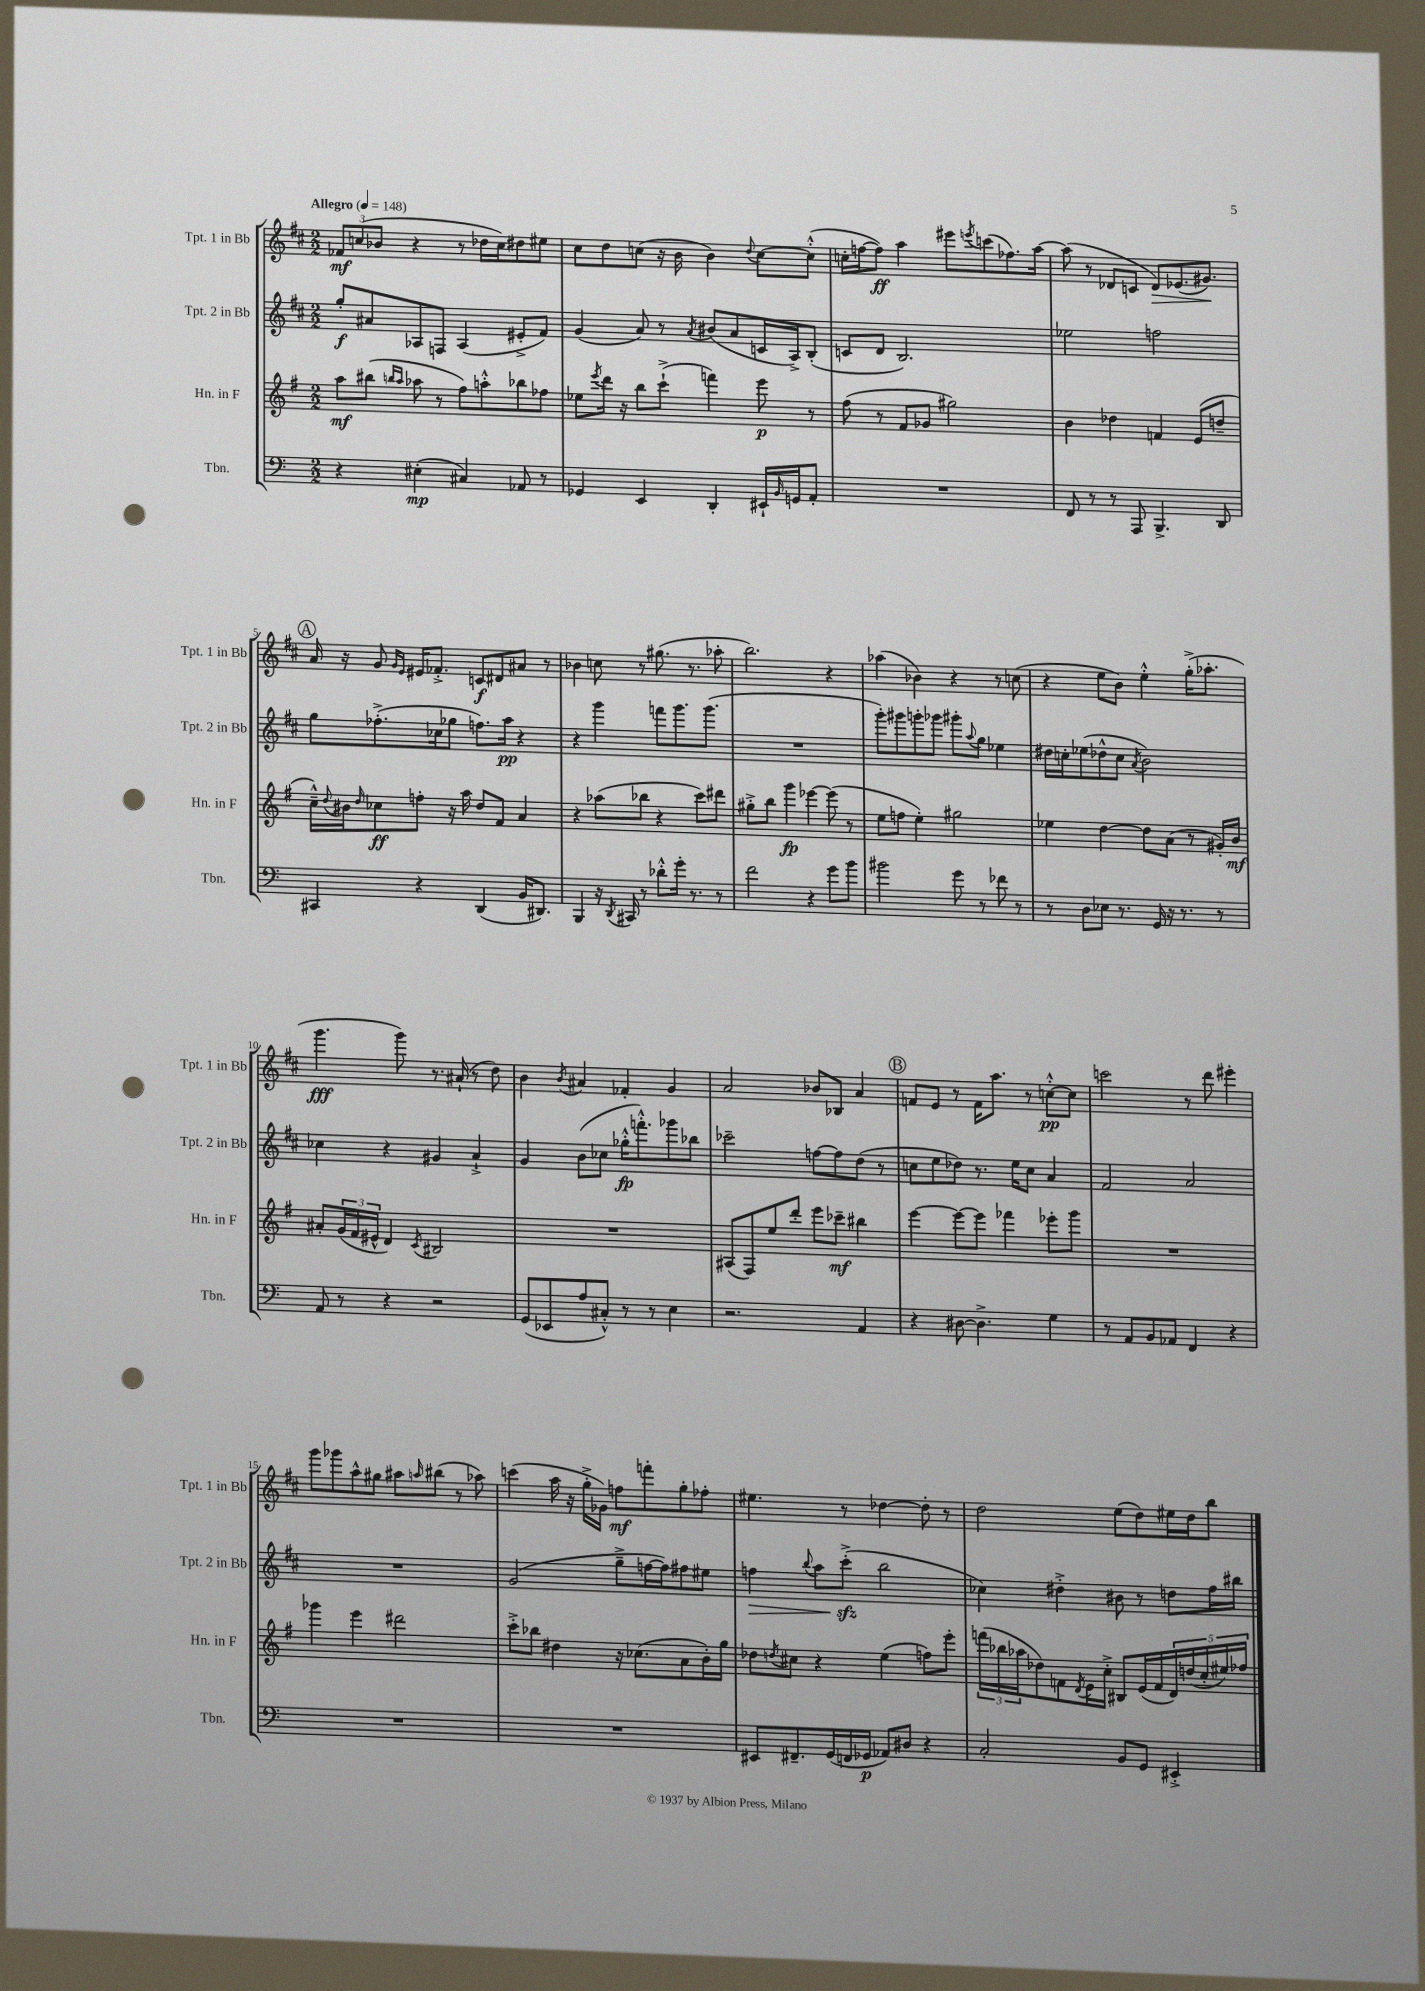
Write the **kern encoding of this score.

**kern	**kern	**kern	**kern
*staff4	*staff3	*staff2	*staff1
*clefF4	*clefG2	*clefG2	*clefG2
*k[]	*k[f#]	*k[f#c#]	*k[f#c#]
*M2/2	*M2/2	*M2/2	*M2/2
*MM148	*MM148	*MM148	*MM148
4r	8aa\L	8gg'/L	12f-/L
.	.	.	(12cc/
.	(8bb#\J	8a#/	.
.	.	.	12b-/J
.	16qqbb/LL	.	.
.	16qqaa/JJ	.	.
(4E#'\	8aa-\	8A-/	4r
.	8r	8F/J	.
4C#/)	8ff#\L)	(4A-/	8r
.	8aa'^^\	.	16dd-\LL
.	.	.	16cc\J)
8AA-/	8bb-\	8e#'^/L	8dd#\
8r	8ff-\J	8f#/J)	8ee#\J
=	=	=	=
4GG-/	8ee-\L	(4g/	8cc#\L
.	8qeee/	.	.
.	16ddd\Jk	.	8dd\
.	16r	.	.
4EE/	8bb\L	8a/)	(8cc\J
.	(8ccc`^\J	8r	16r
.	.	.	16b\
.	.	8qa/	.
4DD'/	4fff\)	(8b#/L	4b\)
.	.	8a/	.
.	.	.	8qqdd/
16EE#`/LL	8eee\	16c/L	[8cc\L
16qqBB/	.	.	.
16GG/J	.	16A^/J)	.
8AA'/J	8r	(8B'/J	(8cc'^^\]J
=	=	=	=
1r	(8ff#\	8c/L	16cc'\LL
.	.	.	[16ff\J
.	8r	8d/J	8ff\]J)
.	8f#/L	2.B/)	4aa\
.	8g-/J	.	.
.	2gg#\)	.	8eee#\L
.	.	.	8qeee/
.	.	.	(8ccc\
.	.	.	8.ff-\)
.	.	.	[16aa\Jk
=	=	=	=
8FF/	4b\	2ee-\	(8aa\]
8r	.	.	8r
8r	4dd-\	.	8d-/L
8AAA/	.	.	8c/J
4.BBB^/	4f/	2ff\	8d-/L)
.	.	.	(8.e-/
.	(8e/L	.	.
.	.	.	8.g#/J)
8DD/	8dd~/J	.	.
=	=	=	=
4CC#/	16cc~^^\LL)	8gg\L	16a/
.	8qqdd/	.	.
.	16b#\J	.	16r
.	16qqdd/	.	.
.	8cc-\	(8.ff-'^\	8g/
.	.	.	16qqg/LL
.	.	.	16qqe/JJ
4r	8ff'\J	.	16e#/LK
.	.	16cc-\k	8.f-'^/J
.	16r	8gg-\J	.
.	16aa\	.	.
(4DD/	8dd/L	8.ff\L)	8c/L
.	8f#/J	.	8d#/
.	.	16aa\Jk	.
16BB/LK	4a/	4r	8a#/J
8.DD#/J)	.	.	.
.	.	.	8r
=	=	=	=
4BBB/	4r	4r	4b-\
16r	(8aa-\L	4ggg\	8cc\
8qDD/	.	.	.
16CC#/	.	.	.
8r	8bb-\J	.	8r
8d-'^^\L	4r	8fff\L	(8.gg#\
16g'\Jk	.	8.ggg\	.
8.r	.	.	8.r
.	8ccc\L)	.	.
.	.	(8.ggg\J	.
8r	8ddd#\J	.	8aa-'\
=	=	=	=
2f\	8gg#'^\L	1r	2.bb\)
.	8bb\J	.	.
.	4ggg\	.	.
4r	[4eee-\	.	.
8g\L	(8eee-\]	.	4r
8b\J	8r	.	.
=	=	=	=
2b#\	8ee\L	8ggg'\L)	(4aa-\
.	8ff\J	8ggg#\	.
.	4ee'\)	8ggg'\	4b-\)
.	.	8ggg-\J	.
8g\	2gg#\	8ggg#'\L	4r
.	.	8qqaa/	.
8r	.	8gg\J	.
8f-\	.	4ee-\	8r
8r	.	.	(8cc\
=	=	=	=
8r	4ee-\	16dd#\LL	4r
.	.	16cc'\J	.
8D\L	.	(8ee-\	.
8E-\J	[4dd\	8dd-^^\	8ee\L
8.r	.	8cc\J	8b\J)
.	.	8qa/	.
.	8dd\]L	2b\)	4ee'^^\
16GG/	.	.	.
16r	(8a\J	.	.
8.r	.	.	.
.	8r	.	(16gg'^\LK
.	.	.	8.aa-'\J
8r	16g#'/LL)	.	.
.	16b/JJ	.	.
=	=	=	=
8AA/	8a#'/L	4cc-\	4.ggg\
8r	(24g/L	.	.
.	24f#/	.	.
.	24e#^^/JJ	.	.
4r	4d/)	4r	.
.	.	.	8ggg\)
.	8qc/	.	.
2r	2B#/	4g#/	8.r
.	.	.	(16a#`/
.	.	4a`^/	8r
.	.	.	8dd\)
=	=	=	=
(8GG/L	1r	4g/	4b\
8EE-/	.	.	.
.	.	.	8qb/
8A/	.	(8b\L	4a#/
8C#'^^/J)	.	8cc-\J	.
8r	.	16gg-'^^\LK	4f-'/
.	.	8.fff'^^\)	.
8r	.	.	.
4E\	.	8ggg-\	4g/
.	.	8bb-\J	.
=	=	=	=
2.r	(8A#/L	2ccc-~\	2a/
.	8F#/)	.	.
.	8ee/	.	.
.	8ddd'/J	.	.
.	8eee\L	[8ff\L	8b-/L
.	8ccc-~\J	8ff\]	8B-/J
4AA/	4bb#\	(8dd\J	4a/
.	.	8r	.
=	=	=	=
4r	[4eee\	8cc\L	8f/L
.	.	8ee\	8e/J
[8D#\	8eee\_L	8dd-\J)	8r
4.D#^\]	8eee\]J	8.r	16f\LK
.	.	.	8.aa\J
.	4fff-\	.	.
.	.	16ee\LK	.
.	.	8cc\J	8r
4G\	8eee-'\L	4a/	[8cc'^^\L
.	8ggg\J	.	8cc\]J
=	=	=	=
8r	1r	2f#/	2ccc\
8AA/L	.	.	.
8BB/	.	.	.
8AA-/J	.	.	.
4FF/	.	2a/	8r
.	.	.	8ddd\
4r	.	.	4eee#'\
=	=	=	=
1r	4ggg-\	1r	8ggg\L
.	.	.	8ggg-\
.	4eee\	.	8aa^^\
.	.	.	8gg#\J
.	2ddd#\	.	8aa#\L
.	.	.	16qqaa/
.	.	.	(8bb#\J
.	.	.	8r
.	.	.	8aa-\)
=	=	=	=
1r	8ccc'^\L	(2g/	(4ccc\
.	8bb-\J	.	.
.	4dd#\	.	16aa\
.	.	.	16r
.	.	.	16gg'^\LL
.	.	.	16g-\JJ)
.	16r	8gg~^\L	8ff\L
.	(8.cc-\L	.	.
.	.	[16ff\L	8fff'\
.	.	16ff\]J)	.
.	8a\	8ff#\	8gg'\
.	16b'\L)	8ee#\J	8ff-'\J
.	16gg\JJ	.	.
=	=	=	=
8EE#/L	8dd-\L	4ff\	4.ee#\
.	8qdd/	.	.
8.FF#~/	8cc#\J	.	.
.	.	8qqbb/	.
.	4r	8aa\L	.
(16GG/L	.	.	.
16FF/	.	(8ccc#'^\J	8r
16GG-/JJ	.	.	.
8AA-/L)	(4ee\	2bb\	[4dd-\
8D#/J	.	.	.
4r	8ff\L)	.	8dd-'\]
.	8eee'\J	.	8r
=	=	=	=
2C'/	(24fff\LL	4cc-\)	2dd\
.	24bb-\	.	.
.	24aa-\J	.	.
.	8dd-\)	.	.
.	8f\	4dd#'^\	.
.	8qd/	.	.
.	16e\L	.	.
.	16cc'^\JJ	.	.
8BB/L	8B#/L	8b#\	(8ee\L
8GG/J	(16e/L	8r	8dd\)
.	16f/	.	.
4EE#'^/	20d/)	8dd\L	16ee#\L
.	(20dd/	.	.
.	.	.	16dd\J
.	20cc'/	.	.
.	.	16ff#\L	8bb\J
.	20ee#/)	.	.
.	.	16bb#\JJ	.
.	20ff-/JJ	.	.
==	==	==	==
*-	*-	*-	*-
